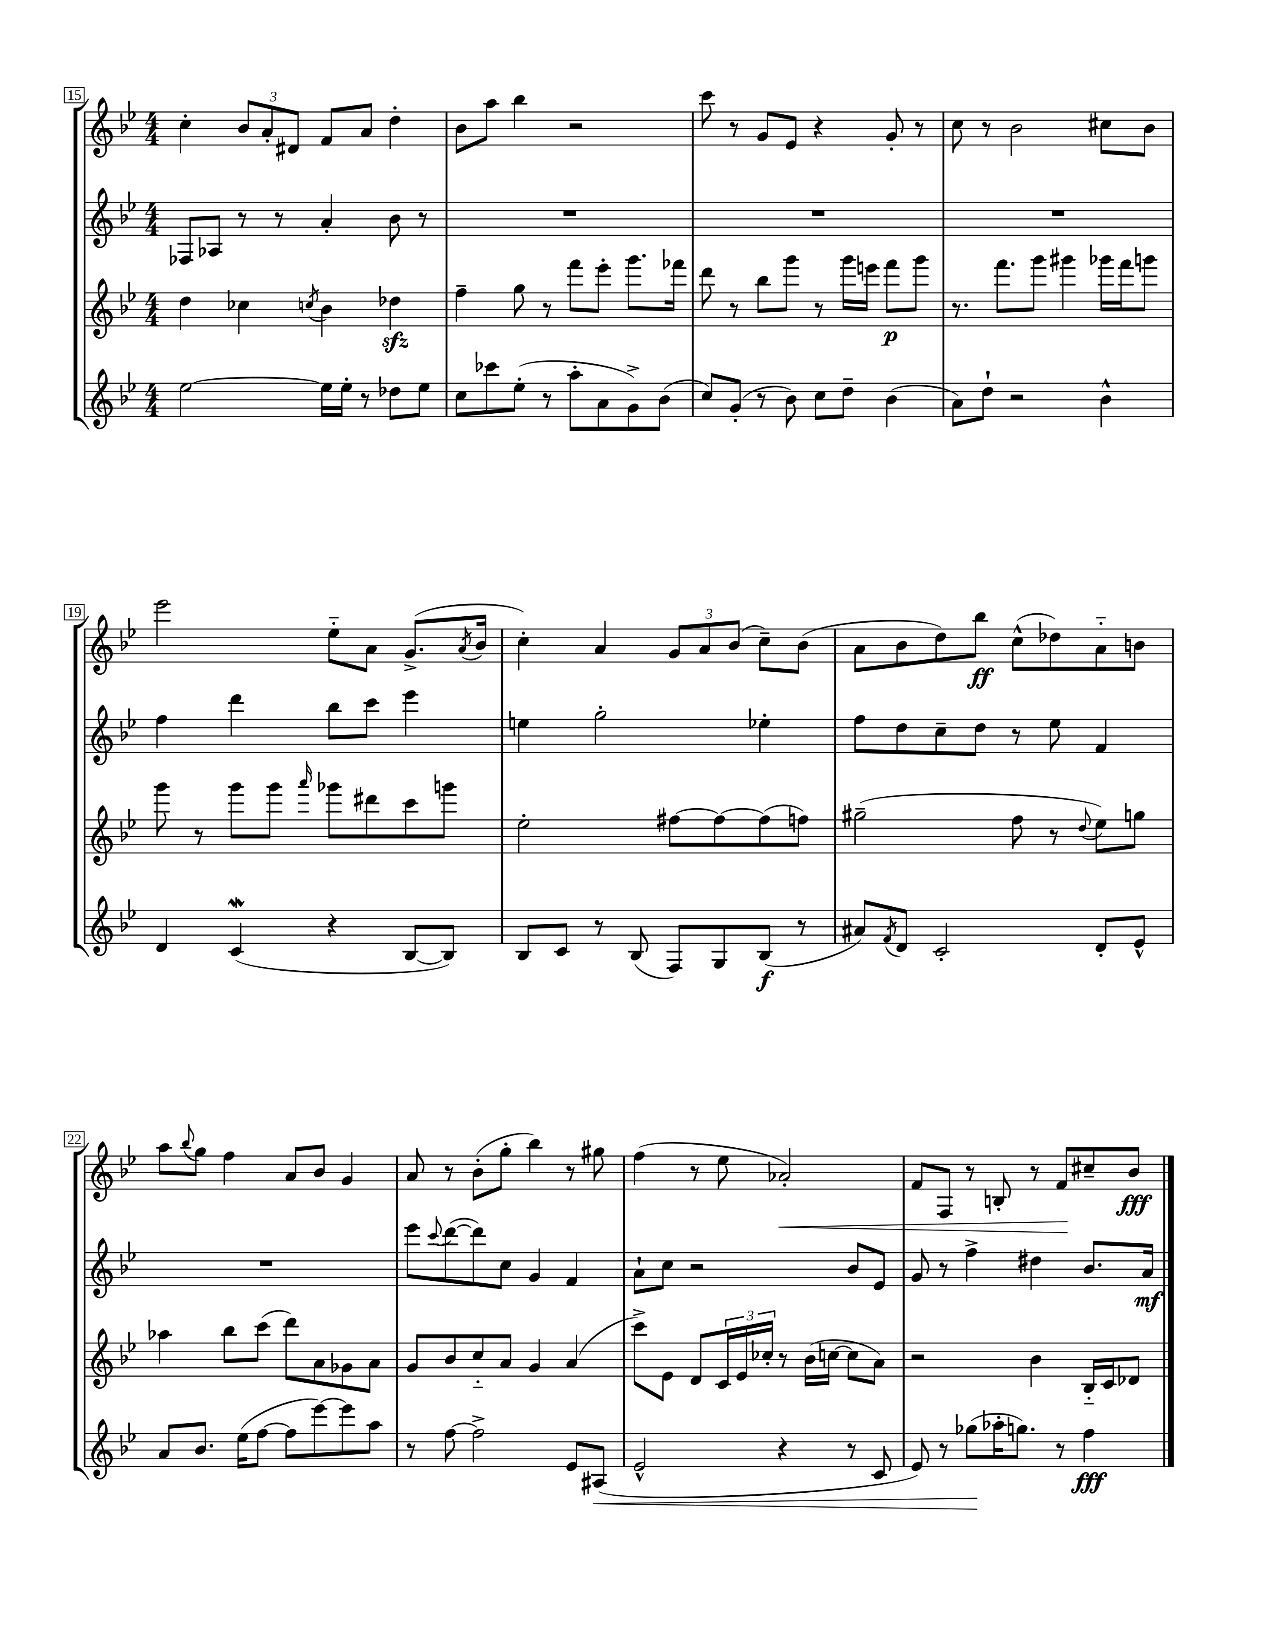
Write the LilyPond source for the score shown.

<<
\new StaffGroup <<
\new Staff = "s0" {
    \clef treble \key bes \major \numericTimeSignature \time 4/4
    c''4-. \tuplet 3/2 { bes'8 a'8-. dis'8 } f'8 a'8 d''4-. |
    bes'8 a''8 bes''4 r2 |
    c'''8 r8 g'8 ees'8 r4 g'8-. r8 |
    c''8 r8 bes'2 cis''8 bes'8 |
    ees'''2 ees''8-_ a'8 g'8.->( \acciaccatura { a'8 } bes'16 |
    c''4-.) a'4 \tuplet 3/2 { g'8 a'8 bes'8( } c''8--) bes'8( |
    a'8 bes'8 d''8) bes''8\ff c''8-^( des''8) a'8-_ b'8 |
    a''8 \appoggiatura { bes''8 } g''8 f''4 a'8 bes'8 g'4 |
    a'8 r8 bes'8-.( g''8-. bes''4) r8 gis''8 |
    f''4( r8 ees''8 aes'2-.\<) |
    f'8 f8 r8 b8-. r8 f'8\! cis''8-- bes'8\fff \bar "|." |
}
\new Staff = "s1" {
    \clef treble \key bes \major \numericTimeSignature \time 4/4
    fes8 aes8 r8 r8 a'4-. bes'8 r8 |
    R1 |
    R1 |
    R1 |
    f''4 d'''4 bes''8 c'''8 ees'''4 |
    e''4 g''2-. ees''4-. |
    f''8 d''8 c''8-- d''8 r8 ees''8 f'4 |
    R1 |
    ees'''8 \appoggiatura { c'''8 } d'''8~( d'''8) c''8 g'4 f'4 |
    a'8-! c''8 r2 bes'8 ees'8 |
    g'8 r8 f''4-> dis''4 bes'8. a'16\mf \bar "|." |
}
\new Staff = "s2" {
    \clef treble \key bes \major \numericTimeSignature \time 4/4
    d''4 ces''4 \acciaccatura { c''8 } bes'4 des''4\sfz |
    f''4-- g''8 r8 f'''8 ees'''8-. g'''8. fes'''16 |
    d'''8 r8 bes''8 g'''8 r8 g'''16 e'''16 f'''8\p g'''8 |
    r8. f'''8. g'''8 gis'''4 ges'''16 f'''16 g'''8 |
    g'''8 r8 g'''8 g'''8 \grace { a'''16 } ges'''8 dis'''8 c'''8 g'''8 |
    ees''2-. fis''8~ fis''8~ fis''8( f''8) |
    gis''2--( f''8 r8 \appoggiatura { d''8 } ees''8) g''8 |
    aes''4 bes''8 c'''8( d'''8) a'8 ges'8 a'8 |
    g'8 bes'8 c''8-_ a'8 g'4 a'4( |
    c'''8->) ees'8 d'8 \tuplet 3/2 { c'16 ees'16 ces''16-. } r8 bes'16( c''16~ c''8 a'8) |
    r2 bes'4 bes16-_ c'16 des'8 \bar "|." |
}
\new Staff = "s3" {
    \clef treble \key bes \major \numericTimeSignature \time 4/4
    ees''2~ ees''16 ees''16-. r8 des''8 ees''8 |
    c''8 ces'''8 ees''8-.( r8 a''8-. a'8 g'8->) bes'8( |
    c''8) g'8-.( r8 bes'8) c''8 d''8-- bes'4( |
    a'8) d''8-! r2 bes'4-^ |
    d'4 c'4\mordent( r4 bes8~ bes8) |
    bes8 c'8 r8 bes8( f8) g8 bes8\f( r8 |
    ais'8) \acciaccatura { f'8 } d'8 c'2-. d'8-. ees'8-^ |
    a'8 bes'8. ees''16( f''8~ f''8 ees'''8~) ees'''8 a''8 |
    r8 f''8~ f''2-> ees'8 ais8\<( |
    ees'2-^ r4 r8 c'8 |
    ees'8) r8 ges''8\!( aes''16-. g''8.) r8 f''4\fff \bar "|." |
}
>>
>>
\layout { \context { \Score currentBarNumber = #15 \override BarNumber.stencil = #(make-stencil-boxer 0.1 0.3 ly:text-interface::print) } }
